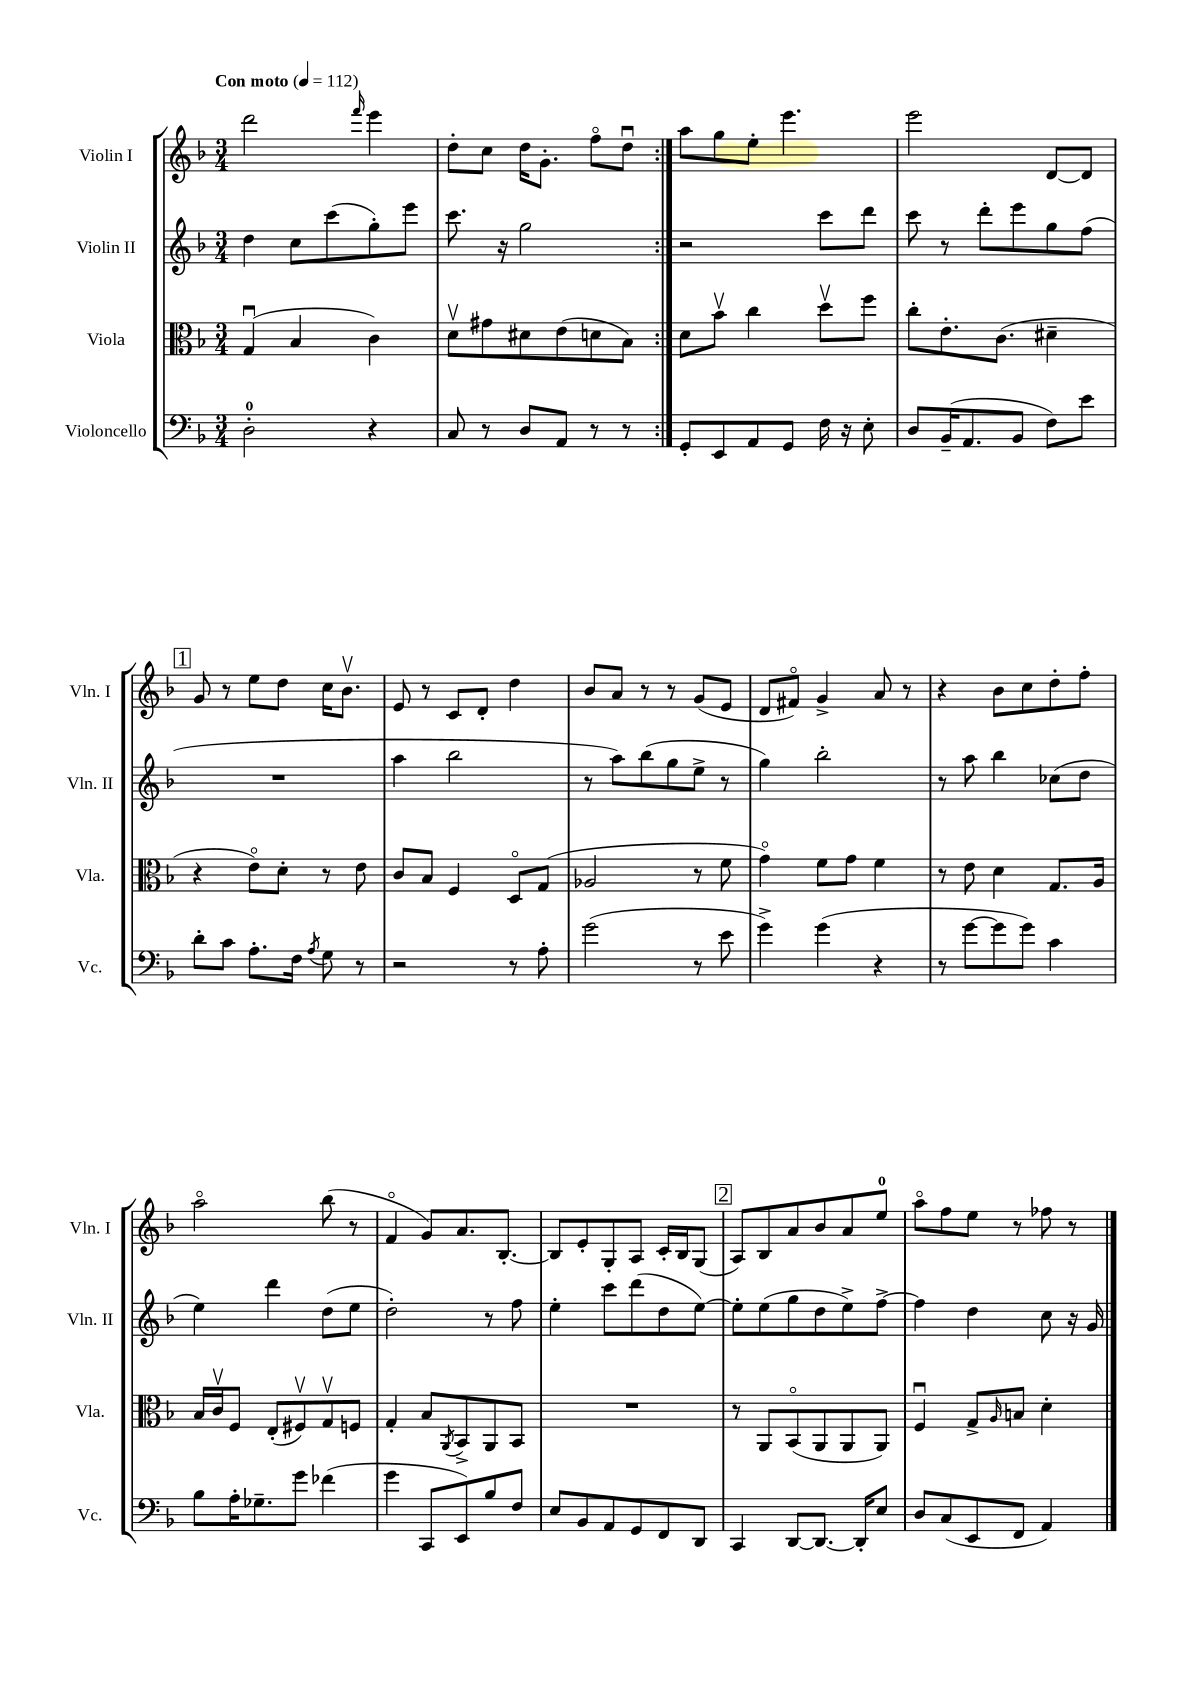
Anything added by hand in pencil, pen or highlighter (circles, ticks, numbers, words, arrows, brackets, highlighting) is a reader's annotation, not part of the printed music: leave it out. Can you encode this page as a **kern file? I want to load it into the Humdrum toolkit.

**kern	**kern	**kern	**kern
*staff4	*staff3	*staff2	*staff1
*clefF4	*clefC3	*clefG2	*clefG2
*k[b-]	*k[b-]	*k[b-]	*k[b-]
*M3/4	*M3/4	*M3/4	*M3/4
*MM112	*MM112	*MM112	*MM112
2D'	(4Gu	4dd	2ddd
.	4B-	8cc	.
.	.	(8ccc	.
.	.	.	16qqfff
4r	4c)	8gg')	4eee
.	.	8eee	.
=	=	=	=
8C	8dv	8.ccc	8dd'
8r	8g#	.	8cc
.	.	16r	.
8D	8d#	2gg	16dd
.	.	.	8.g'
8AA	(8e	.	.
8r	8d	.	8ffo
8r	8B-)	.	8ddu
=:|!	=:|!	=:|!	=:|!
8GG'	8d	2r	8aa
8EE	8b-v	.	8gg
8AA	4cc	.	8ee'
8GG	.	.	4.eee
16F	8ddv	8ccc	.
16r	.	.	.
8E'	8ff	8ddd	.
=	=	=	=
8D	8cc'	8ccc	2eee
(16BB-~	8.e'	8r	.
8.AA	.	.	.
.	.	8ddd'	.
.	(8.c	.	.
8BB-	.	8eee	.
8F)	4d#~	8gg	[8d
8e	.	(8ff	8d]
=	=	=	=
8d'	4r	2.r	8g
8c	.	.	8r
8.A'	8eo)	.	8ee
.	8d'	.	8dd
16F	.	.	.
8qA	.	.	.
8G	8r	.	16cc
.	.	.	8.b-v
8r	8e	.	.
=	=	=	=
2r	8c	4aa	8e
.	8B-	.	8r
.	4F	2bb-	8c
.	.	.	8d'
8r	8Do	.	4dd
8A'	(8G	.	.
=	=	=	=
(2g	2A-	8r	8b-
.	.	8aa)	8a
.	.	(8bb-	8r
.	.	8gg	8r
8r	8r	8ee^	(8g
8e	8f	8r	8e
=	=	=	=
4g^)	4go)	4gg)	8d
.	.	.	8f#o)
(4g	8f	2bb-'	4g^
.	8g	.	.
4r	4f	.	8a
.	.	.	8r
=	=	=	=
8r	8r	8r	4r
[8g	8e	8aa	.
8g]	4d	4bb-	8b-
8g)	.	.	8cc
4c	8.G	(8cc-	8dd'
.	.	8dd	8ff'
.	16A	.	.
=	=	=	=
8B-	16B-	4ee)	2aao
.	16cv	.	.
16A'	8F	.	.
8.G-~	.	.	.
.	(8E'	4ddd	.
8g	8F#v)	.	.
(4f-	8Gv	(8dd	(8bb-
.	8F	8ee	8r
=	=	=	=
4g	4G'	2dd')	4fo
8CC	8B-	.	8g)
.	8qAA	.	.
8EE)	8BB-^	.	8.a
8B-	8AA	8r	.
.	.	.	[8.B-'
8F	8BB-	8ff	.
=	=	=	=
8E	2.r	4ee'	8B-]
8BB-	.	.	8e'
8AA	.	8ccc	8G'
8GG	.	(8ddd	8A
8FF	.	8dd	16c'
.	.	.	16B-
8DD	.	[8ee)	(8G
=	=	=	=
4CC	8r	8ee']	8A)
.	8AA	(8ee	8B-
[8DD	(8BB-o	8gg	8a
8.DD_	8AA	8dd	8b-
.	8AA	8ee^)	8a
16DD']	.	.	.
8E	8AA)	[8ff^	8ee
=	=	=	=
8D	4Fu	4ff]	8aao
(8C	.	.	8ff
8EE	8G^	4dd	8ee
.	16qqA	.	.
8FF	8B	.	8r
4AA)	4d'	8cc	8ff-
.	.	16r	8r
.	.	16g	.
==	==	==	==
*-	*-	*-	*-
